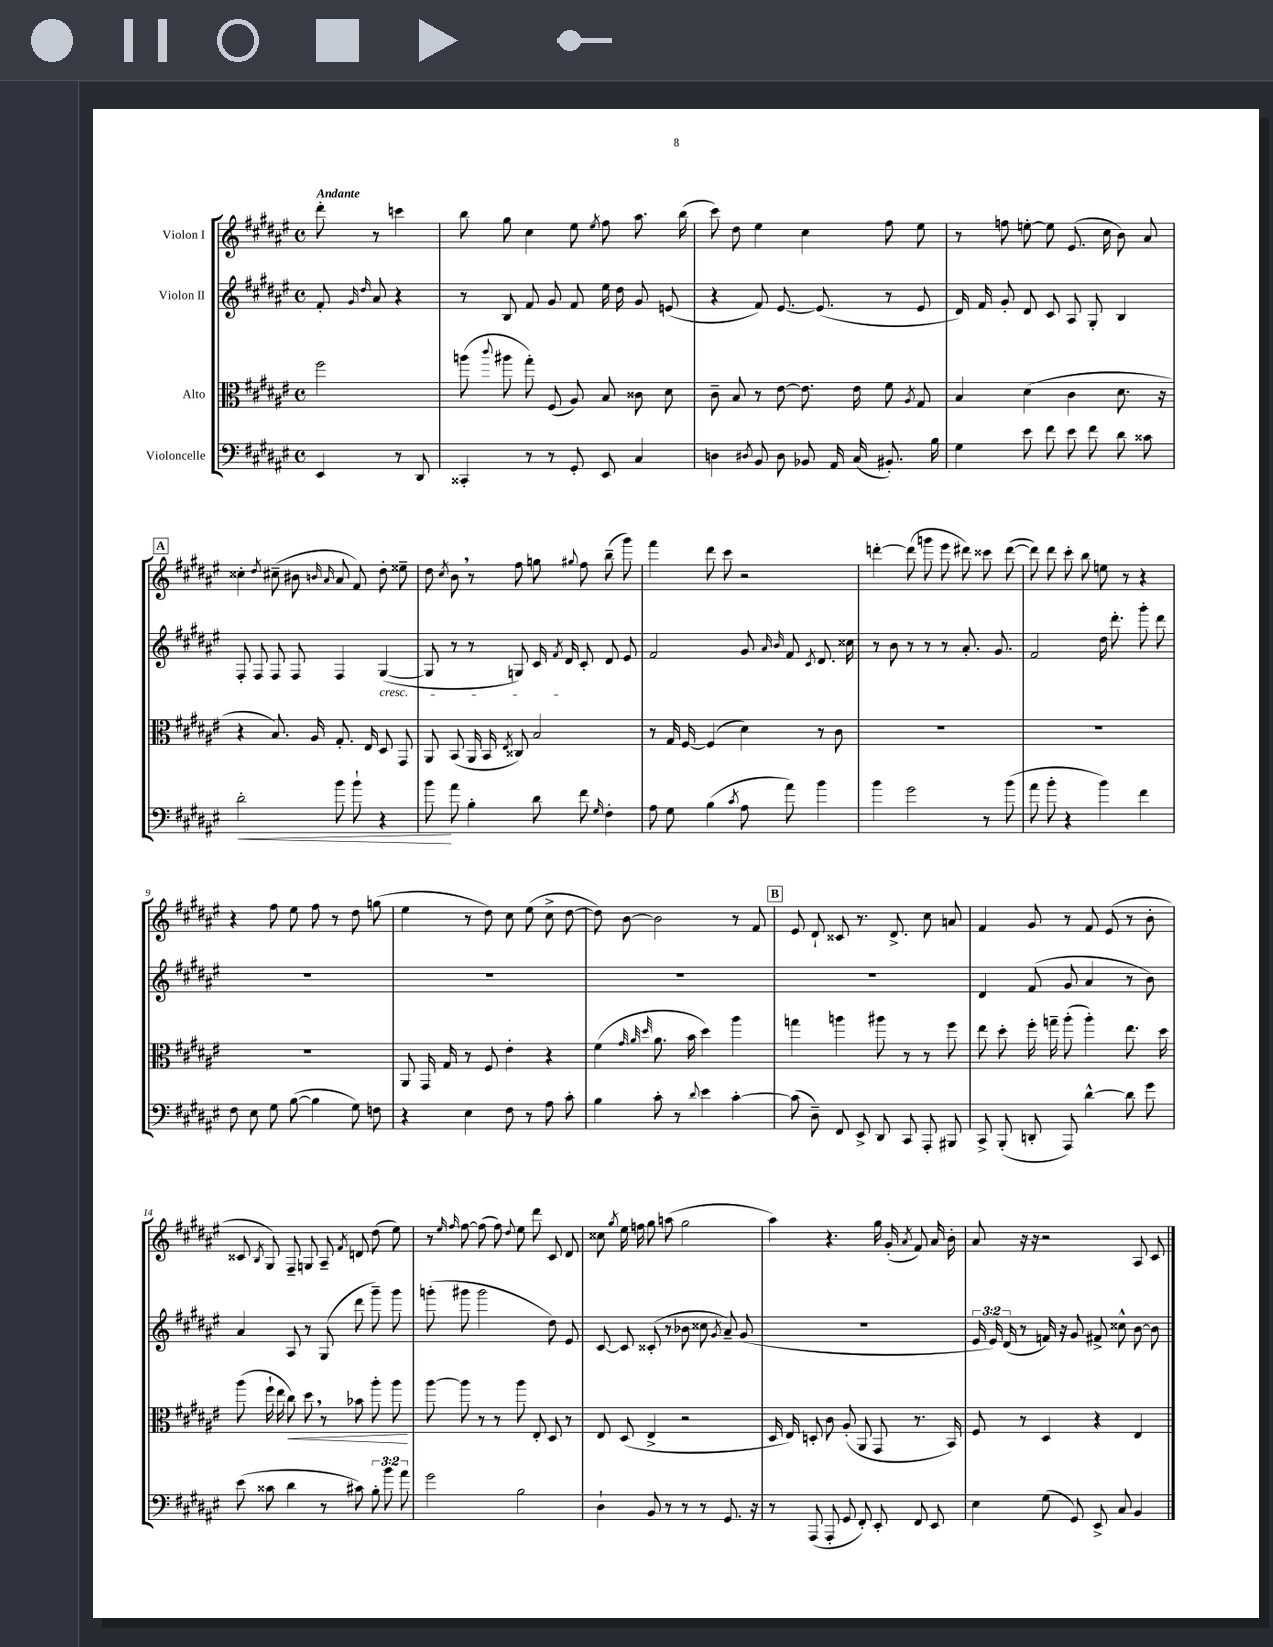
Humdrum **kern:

**kern	**dynam	**kern	**dynam	**kern	**kern
*part4	*part4	*part3	*part3	*part2	*part1
*staff4	*staff4	*staff3	*staff3	*staff2	*staff1
*I"Violoncelle	*	*I"Alto	*	*I"Violon II	*I"Violon I
*clefF4	*	*clefC3	*	*clefG2	*clefG2
*k[f#c#g#d#a#e#]	*	*k[f#c#g#d#a#e#]	*	*k[f#c#g#d#a#e#]	*k[f#c#g#d#a#e#]
*M4/4	*	*M4/4	*	*M4/4	*M4/4
*met(c)	*	*met(c)	*	*met(c)	*met(c)
=	=	=	=	=	=
!	!	!	!	!	!LO:TX:a:B:t=Andante
4EE#/	.	2ff#\	.	8f#'/	8ddd#'\
.	.	.	.	16qqg#/	.
.	.	.	.	16qqdd#/	.
.	.	.	.	8a#/	8r
8r	.	.	.	4r	4cccn\
8DD#/	.	.	.	.	.
=1	=1	=1	=1	=1	=1
4CC##X'/	.	(8aan\	.	8r	8bb\
.	.	8qqccc#/	.	.	.
.	.	8aa#X\	.	8B/	8gg#\
8r	.	8gg#'\)	.	8f#/	4cc#\
8r	.	(8F#/	.	8g#/	.
8GG#'/	.	8A#/)	.	8f#/	8ee#\
.	.	.	.	.	8qee#/
8EE#/	.	8B/	.	16ee#\	8ff#\
.	.	.	.	16dd#\	.
4C#/	.	8c##X\	.	8g#/	8.aa#\
.	.	8d#\	.	(8en/	.
.	.	.	.	.	(16bb\
=2	=2	=2	=2	=2	=2
4Dn\	.	8c#~\	.	4r	8ccc#\)
.	.	8B/	.	.	8dd#\
8qD#X/	.	.	.	.	.
8BB/	.	8r	.	8f#/)	4ee#\
8D#\	.	[8e#\	.	[8.e#/	.
8BB-X/	.	8.e#\]	.	.	4cc#\
.	.	.	.	(8.e#/]	.
16AA#/	.	.	.	.	.
(16C#/	.	16e#\	.	.	.
8.BB#X'/)	.	8f#\	.	8r	8ff#\
.	.	8qA#/	.	.	.
.	.	8G#/	.	8e#/	8ee#\
16B\	.	.	.	.	.
=3	=3	=3	=3	=3	=3
4G#\	.	4B/	.	16d#/)	8r
.	.	.	.	16f#/	.
.	.	.	.	8g#'/	8ffn\
8e#\	.	(4d#\	.	8d#/	[8een'\
8f#\	.	.	.	8c#/	8ee\]
8e#\	.	4c#\	.	8A#/	(8.e#/
8f#\	.	.	.	8G#'/	.
.	.	.	.	.	16cc#\
8d#\	.	8.d#\	.	4B/	8b\)
8c##X\	.	.	.	.	8a#/
.	.	16r	.	.	.
!!LO:LB:g=z
!!LO:REH:place=s1:t=A
=4	=4	=4	=4	=4	=4
!	!LO:HP:b	!	!	!	!
2d#'\	<	4r	.	8F#'/	4cc##X'\
.	.	.	.	8F#/	.
.	.	.	.	.	8qdd#/
.	.	8.B/)	.	8F#/	(8cc#X~\
.	.	.	.	8F#/	8b#X\
.	.	16A#/	.	.	.
.	.	.	.	.	16qqbn/
.	.	.	.	.	16qqa#/
8b\	.	8.G#'/	.	4F#/	8a#/
8b`\	.	.	.	.	8f#/)
.	.	16E#/	.	.	.
!	!	!	!	!LO:TX:b:i:t=cresc.	!
4r	.	8D#/	.	([4G#/	8dd#'\
.	.	8GG#/	.	.	8ee##X~\
=5	=5	=5	=5	=5	=5
8b\	.	8AA#/	.	8G#/]	8dd#\
.	.	.	.	.	8qcc#/
8a#\	[	(8BB/	.	8r	8b,\
4B'\	.	16AA#/	.	8r	8r
.	.	16BB/	.	.	.
.	.	8qE#/	.	.	.
.	.	8C##X/)	.	8Gn/)	8ff#\
8d#\	.	2B/	.	16c#/	8ggn\
.	.	.	.	8qf#/	.
.	.	.	.	16d#/	.
.	.	.	.	.	8qqgg#X/
8f#\	.	.	.	8c#'/	8ff#\
16qqG#/	.	.	.	.	.
4F#'\	.	.	.	8d#/	(8bb~\
.	.	.	.	8e#/	8ggg#\)
=6	=6	=6	=6	=6	=6
8A#\	.	8r	.	2f#/	4fff#\
8G#\	.	16G#/	.	.	.
.	.	[16F#/	.	.	.
(4B\	.	(4F#/]	.	.	8ddd#\
.	.	.	.	.	8ccc#\
8qc#/	.	.	.	.	.
8A#\	.	4d#\)	.	8g#/	2r
.	.	.	.	16qqa#/	.
.	.	.	.	16qqb/	.
8a#\)	.	.	.	8f#/	.
.	.	.	.	8qc#/	.
4b\	.	8r	.	8.d#/	.
.	.	8c#\	.	.	.
.	.	.	.	16cc##X\	.
=7	=7	=7	=7	=7	=7
4b\	.	1r	.	8r	[4dddn'\
.	.	.	.	8b\	.
2g#\	.	.	.	8r	(8ddd\]
.	.	.	.	8r	8gggn\
.	.	.	.	8r	8eee#\
.	.	.	.	8.a#'/	8ddd#X\)
8r	.	.	.	.	8ccc##X\
.	.	.	.	8.g#/	.
(8b\	.	.	.	.	([8ddd#\
=8	=8	=8	=8	=8	=8
8a#\	.	1r	.	2f#/	8ddd#\])
8b'\	.	.	.	.	8ddd#\
4r	.	.	.	.	8ccc#'\
.	.	.	.	.	8bb\
4b\)	.	.	.	16dd#\	8een\
.	.	.	.	8.ddd#'\	.
.	.	.	.	.	8r
4f#\	.	.	.	8ggg#'\	4r
.	.	.	.	8ddd#\	.
!!LO:LB:g=z
=9	=9	=9	=9	=9	=9
8F#\	.	1r	.	1r	4r
8E#\	.	.	.	.	.
8G#\	.	.	.	.	8ff#\
([8B\	.	.	.	.	8ee#\
4B\]	.	.	.	.	8ff#\
.	.	.	.	.	8r
8G#\)	.	.	.	.	8dd#\
8Fn\	.	.	.	.	(8ggn\
=10	=10	=10	=10	=10	=10
4r	.	8AA#/	.	1r	4ee#\
.	.	16GG#/	.	.	.
.	.	16G#/	.	.	.
4E#\	.	8r	.	.	8r
.	.	8F#/	.	.	8dd#\)
8F#\	.	4e#'\	.	.	8cc#\
8r	.	.	.	.	(8ee#\
8A#\	.	4r	.	.	8cc#^\
8c#'\	.	.	.	.	[8dd#\
=11	=11	=11	=11	=11	=11
4B\	.	(4f#\	.	1r	8dd#\])
.	.	.	.	.	[8b\
.	.	32qqg#/	.	.	.
.	.	32qqa#/	.	.	.
.	.	32qqdd#/	.	.	.
8c#'\	.	8.a#\	.	.	2b\]
8r	.	.	.	.	.
.	.	16b\	.	.	.
8qqd#/	.	.	.	.	.
4e#\	.	4dd#\)	.	.	.
[4c#'\	.	4aa#\	.	.	8r
.	.	.	.	.	8f#/
!!LO:REH:place=s1:t=B
=12	=12	=12	=12	=12	=12
(8c#\]	.	4ggn\	.	1r	8e#/
8D#~\)	.	.	.	.	8d#`/
8FF#/	.	4aan\	.	.	8c##X/
8EE#^/	.	.	.	.	8.r
8DD#/	.	8aa#X\	.	.	.
.	.	.	.	.	8.d#^/
8CC#/	.	8r	.	.	.
8AAA#'/	.	8r	.	.	8cc#\
8BBB#X/	.	8ff#\	.	.	8an/
=13	=13	=13	=13	=13	=13
8CC#^/	.	8ee#\	.	4d#/	4f#/
(8BBB'/	.	8dd#'\	.	.	.
8DDn'/	.	16ff#'\	.	(8f#/	8g#/
.	.	16ggn~\	.	.	.
8AAA#/)	.	(8aa#'\	.	8g#/	8r
[4d#^^\	.	4aa#'\)	.	4a#/	8f#/
.	.	.	.	.	(8e#/
8d#\]	.	8.ee#\	.	8r	8r
8g#\	.	.	.	8b\)	8b'\
.	.	16dd#\	.	.	.
!!LO:LB:g=z
=14	=14	=14	=14	=14	=14
(8e#\	.	(8aa#\	.	4a#/	8c##X/
.	.	.	.	.	8qB/
8c##X\	.	16ff#`\	.	.	8G#/)
.	.	16ee#\	.	.	.
!	!	!	!LO:HP:b	!	!
4d#\	.	8cc#\)	<	8A#/	8F#~/
.	.	8dd#,\	.	8r	8Gn/
8r	.	8r	.	(8G#/	8A#~/
.	.	.	.	.	8qf#/
8c#X\)	.	8b-X\	.	8ddd#\	8dn/
12B'\	.	8aa#'\	.	8ggg#~\)	(8dd#\
12b\	.	.	.	.	.
.	.	8aa#\	.	8ggg#\	8ee#\)
12a#\	.	.	.	.	.
.	.	.	[	.	.
=15	=15	=15	=15	=15	=15
2g#\	.	[8aa#\	.	(8gggn'\	8r
.	.	.	.	.	16qqee#/
.	.	.	.	.	16qqff#/
.	.	8aa#\]	.	8ggg#X\	[8ff#\
.	.	8r	.	2ggg#\	(8ff#\]
.	.	8r	.	.	8ff#\)
.	.	.	.	.	8qqdd#/
2B\	.	8aa#\	.	.	8ee#\
.	.	8E#'/	.	.	8ddd#\
.	.	8D#/	.	8dd#\)	8c#/
.	.	8r	.	8e#/	8d#/
=16	=16	=16	=16	=16	=16
4D#`\	.	8E#/	.	[8c#/	8cc##X\
.	.	.	.	.	8qgg#/
.	.	(8D#/	.	8c#/]	16ee#\
.	.	.	.	.	16ffn\
8BB/	.	4E#^/	.	(8c##X'/	8gg#\
8r	.	.	.	8r	(8aan\
8r	.	2r	.	8b-X\	2gg#\
8r	.	.	.	8cc##X\	.
.	.	.	.	8qg#/	.
8.GG#/	.	.	.	8a#~/)	.
.	.	.	.	(8g#/	.
16r	.	.	.	.	.
=17	=17	=17	=17	=17	=17
8r	.	16D#/	.	1r	4aa#\)
.	.	16E#/)	.	.	.
(8AAA#/	.	8Dn'/	.	.	.
8AAA#'/	.	8c#\	.	.	4.r
8GG#/	.	(8A#'/	.	.	.
8FF#'/)	.	8AA#/	.	.	.
8EE#'/	.	8GG#/	.	.	16gg#\
.	.	.	.	.	(16g#'/
.	.	.	.	.	8qa#/
8FF#/	.	8.r	.	.	8f#/)
8EE#/	.	.	.	.	16a#/
.	.	16BB/)	.	.	16b'\
=18	=18	=18	=18	=18	=18
4E#\	.	8F#/	.	24e#/	8a#/
.	.	.	.	24e#/)	.
.	.	.	.	(24d#/	.
.	.	8r	.	8r	16r
.	.	.	.	.	16r
(8G#\	.	4D#/	.	16fn/)	2r
.	.	.	.	16r	.
8GG#/)	.	.	.	8g#/	.
8EE#^/	.	4r	.	8f#X^/	.
8C#/	.	.	.	8cc##X^^\	.
4BB/	.	4E#/	.	[8b\	8A#/
.	.	.	.	8b\]	8c#/
==	==	==	==	==	==
*-	*-	*-	*-	*-	*-
